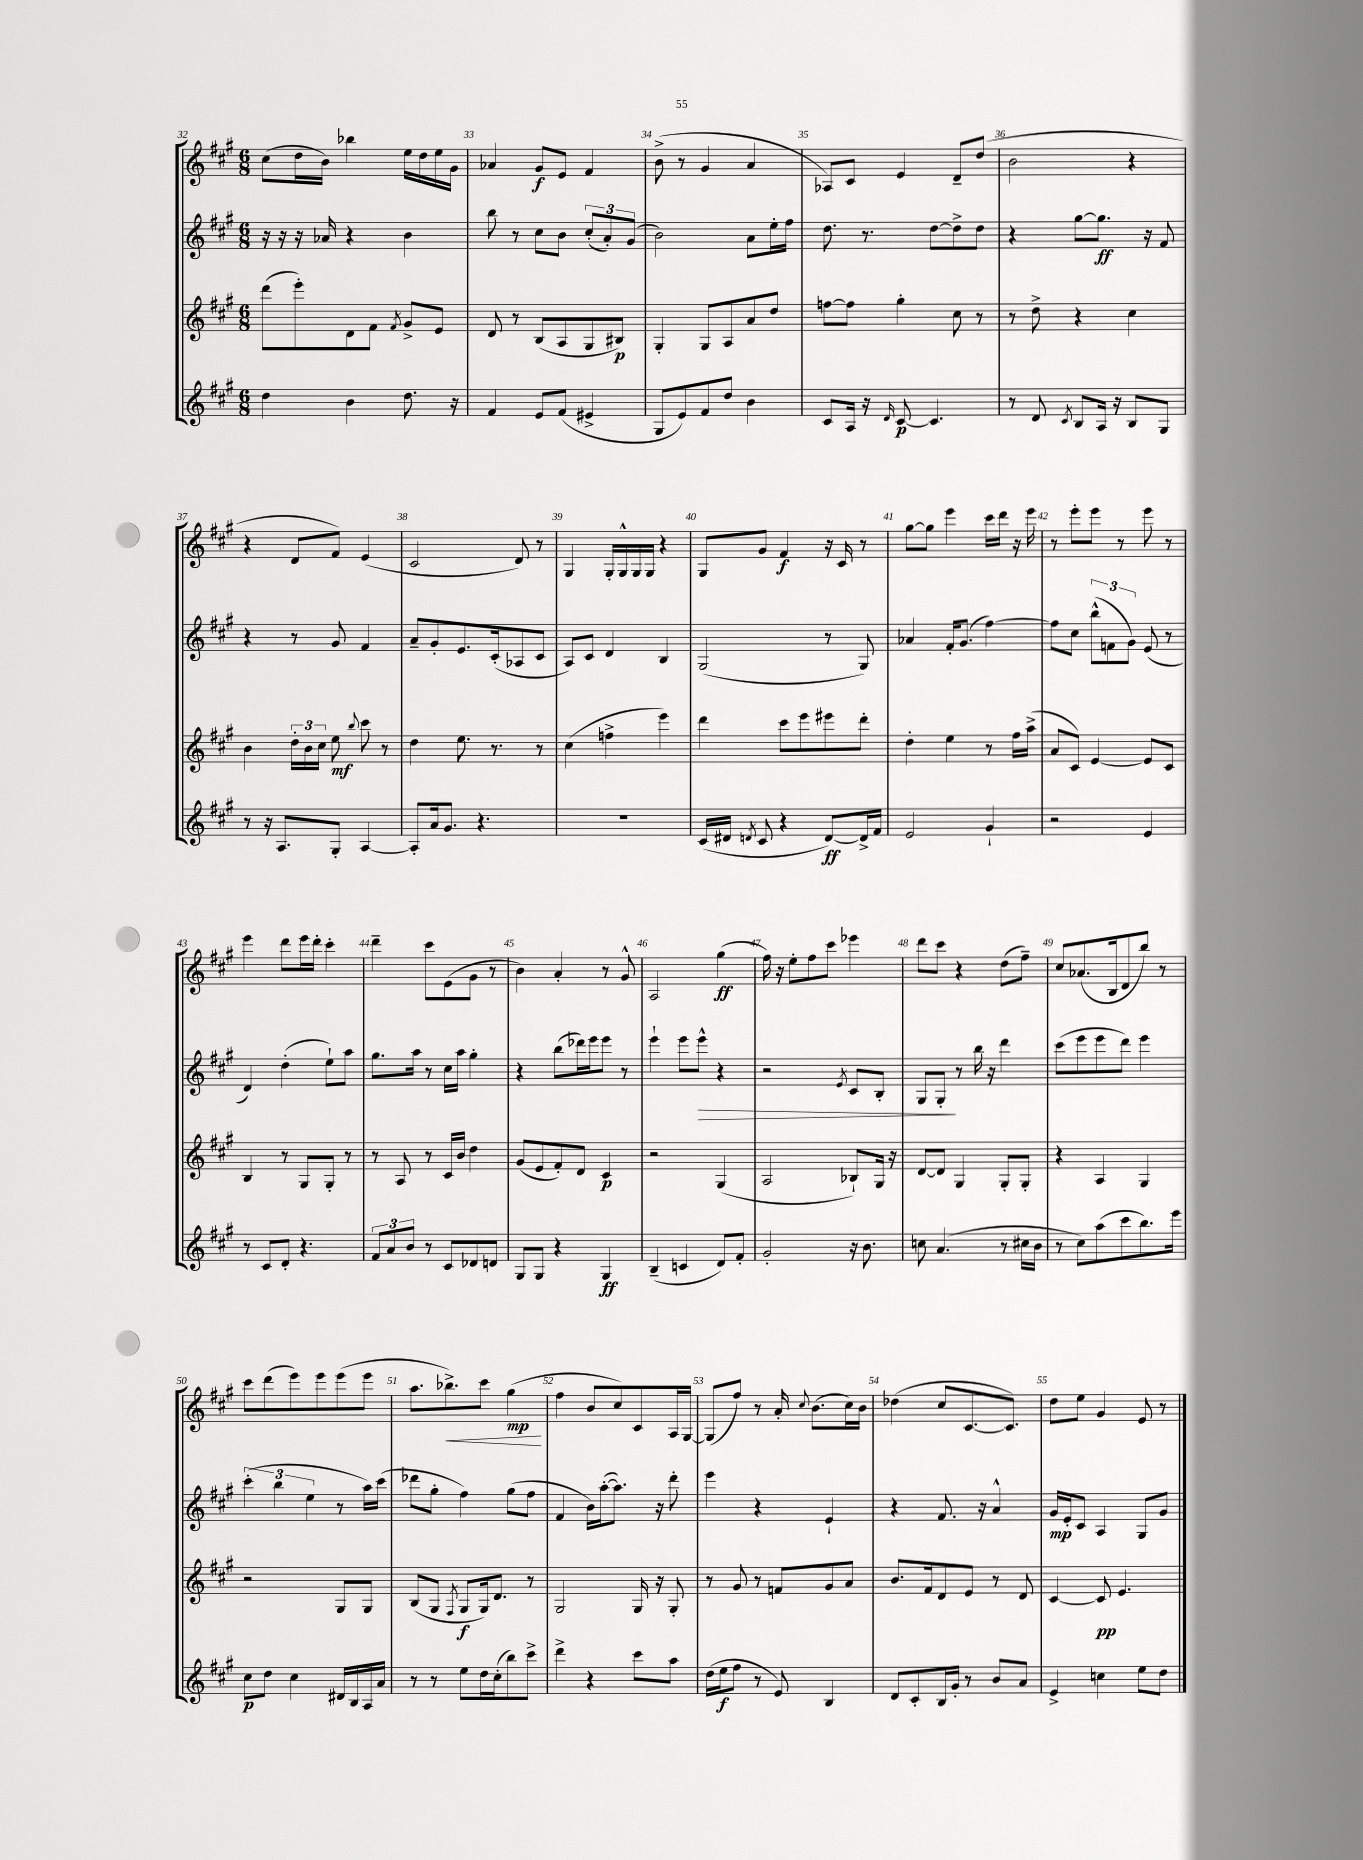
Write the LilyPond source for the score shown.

<<
\new StaffGroup <<
\new Staff = "s0" {
    \clef treble \key a \major \numericTimeSignature \time 6/8
    \autoBeamOff cis''8[( d''16 b'16]) bes''4 e''16[ d''16 e''16 gis'16] |
    aes'4 gis'8[\f e'8] fis'4 |
    b'8->( r8 gis'4 a'4 |
    aes8[) cis'8] e'4 d'8[-- d''8]( |
    b'2 r4 |
    r4 d'8[ fis'8]) e'4( |
    cis'2 d'8) r8 |
    gis4 gis16[-. gis16-^ gis16 gis16] r4 |
    gis8[ gis'8] fis'4\f r16 cis'16 r8 |
    gis''8[~ gis''8] e'''4 cis'''16[ d'''16] r16 e'''16 |
    r8 e'''8[-. e'''8] r8 e'''8 r8 |
    e'''4 d'''8[ e'''16 d'''16]-. cis'''4-. |
    d'''4-- cis'''8[ e'8( gis'8] r8 |
    b'4) a'4-. r8 gis'8-^ |
    a2 gis''4\ff( |
    fis''16) r16 e''8[-. fis''8 cis'''8] ees'''4 |
    d'''8[ cis'''8] r4 d''8[( fis''8]--) |
    cis''8[ aes'8.( b16 d'8 b''8]) r8 |
    cis'''8[ d'''8( e'''8) e'''8 e'''8( e'''8] |
    a''8.[ bes''8.->\<) cis'''8] gis''4\mp\!( |
    fis''4 b'8[ cis''8) cis'8 a16 gis16]~ |
    gis8[( fis''8]) r8 a'16-. \appoggiatura { cis''8 } b'8.[( cis''16) b'16] |
    des''4( cis''8[ cis'8.~ cis'8.]) |
    d''8[ e''8] gis'4 e'8 r8 \bar "|." |
}
\new Staff = "s1" {
    \clef treble \key a \major \numericTimeSignature \time 6/8
    \autoBeamOff r16 r16 r16 aes'16 r4 b'4 |
    b''8 r8 cis''8[ b'8] \tuplet 3/2 { cis''8[-.( a'8-.) gis'8]( } |
    b'2) a'8[ e''16-. fis''16] |
    d''8. r8. d''8[~ d''8-> d''8] |
    r4 gis''8[~ gis''8.]\ff r16 fis'8 |
    r4 r8 gis'8 fis'4 |
    a'8[-- gis'8-. e'8. cis'16-.( aes8 cis'8] |
    a8[) cis'8] d'4 b4 |
    gis2( r8 gis8) |
    aes'4 fis'16[-. gis'8.]( fis''4~) |
    fis''8[ cis''8] \tuplet 3/2 { b''8[-^( f'8 gis'8]) } e'8( r8 |
    d'4) d''4-.( e''8[-!) a''8] |
    gis''8.[ a''16] r8 cis''16[ a''16] gis''4-. |
    r4 b''8[( des'''16) e'''16 e'''8] r8 |
    e'''4-! e'''8[ e'''8]-^\> r4 |
    r2 \acciaccatura { e'8 } cis'8[ b8]-. |
    gis8[ gis8]-.\! r8 b''16 r16 d'''4 |
    cis'''8[( e'''8 e'''8 d'''8]) e'''4 |
    \tuplet 3/2 { cis'''4-.( b''4 e''4 } r8 a''16[) cis'''16]( |
    des'''8[ gis''8]-. fis''4) gis''8[( fis''8] |
    fis'4 b'16[) a''16~-.( a''8.]) r16 d'''8-. |
    e'''4 r4 e'4-! |
    r4 fis'8. r16 a'4-^ |
    gis'16[\mp e'16-. cis'8] a4 gis8[ gis'8] \bar "|." |
}
\new Staff = "s2" {
    \clef treble \key a \major \numericTimeSignature \time 6/8
    \autoBeamOff d'''8[( e'''8-.) d'8 fis'8] \acciaccatura { fis'8 } gis'8[-> e'8] |
    d'8 r8 b8[( a8 gis8 bis8]\p) |
    gis4-. gis8[ a8 a'8 d''8] |
    f''8[~ f''8] gis''4-. cis''8 r8 |
    r8 d''8-> r4 cis''4 |
    b'4 \tuplet 3/2 { d''16[-. b'16 cis''16] } e''8\mf \appoggiatura { b''8 } cis'''8 r8 |
    d''4 e''8. r8. r8 |
    cis''4( f''4-> e'''4) |
    d'''4 cis'''8[ e'''8 eis'''8 d'''8]-. |
    d''4-. e''4 r8 fis''16[ a''16]->( |
    a'8[ cis'8]) e'4~ e'8[ cis'8] |
    b4 r8 gis8[ gis8]-. r8 |
    r8 a8 r8 cis'16[ b'16] d''4 |
    gis'8[( e'8 fis'8-.) d'8] cis'4\p |
    r2 gis4( |
    a2 bes8[-!) gis16] r16 |
    d'8[~ d'8] gis4 gis8[-. gis8]-. |
    r4 a4 gis4 |
    r2 gis8[ gis8] |
    b8[( gis8] \acciaccatura { fis8 } gis8[\f gis16) d'8.] r8 |
    gis2 gis16 r16 gis8-. |
    r8 gis'8 r8 f'8[ gis'8 a'8] |
    b'8.[ fis'16 d'8 e'8] r8 d'8 |
    cis'4~ cis'8\pp e'4. \bar "|." |
}
\new Staff = "s3" {
    \clef treble \key a \major \numericTimeSignature \time 6/8
    \autoBeamOff d''4 b'4 d''8. r16 |
    fis'4 e'8[ fis'8]( eis'4-> |
    gis8[ e'8) fis'8 d''8] b'4 |
    cis'8[ a16] r16 \grace { d'16 } cis'8~\p cis'4. |
    r8 d'8 \acciaccatura { cis'8 } b8[ a16] r16 b8[ gis8] |
    r8 r16 a8.[ gis8]-. a4~ |
    a8[-. a'16 gis'8.] r4. |
    R2. |
    cis'16[( dis'16] \acciaccatura { d'8 } cis'8 r4 d'8[~\ff) d'16-> fis'16] |
    e'2 gis'4-! |
    r2 e'4 |
    r8 cis'8[ d'8]-. r4. |
    \tuplet 3/2 { fis'8[ a'8 b'8] } r8 cis'8[ des'8 d'8] |
    gis8[ gis8] r4 gis4\ff |
    b4--( c'4 d'8[) fis'8]-. |
    gis'2-. r16 b'8. |
    c''8 a'4.( r8 cis''16[ b'16] |
    r8 cis''8[) a''8( cis'''8 b''8.) e'''16] |
    cis''8[\p d''8] cis''4 dis'16[ b16 a16 a'16] |
    r8 r8 e''8[ d''16 cis''16-.( b''8) cis'''8]-> |
    d'''4-> r4 cis'''8[ a''8] |
    d''16[( e''16\f fis''8] r8 e'8) b4 |
    d'8[ cis'8-. b16 gis'16]-. r8 b'8[ a'8] |
    e'4-> c''4 e''8[ d''8] \bar "|." |
}
>>
>>
\layout { \context { \Score currentBarNumber = #32 \override BarNumber.break-visibility = ##(#f #t #t) barNumberVisibility = #all-bar-numbers-visible } }
